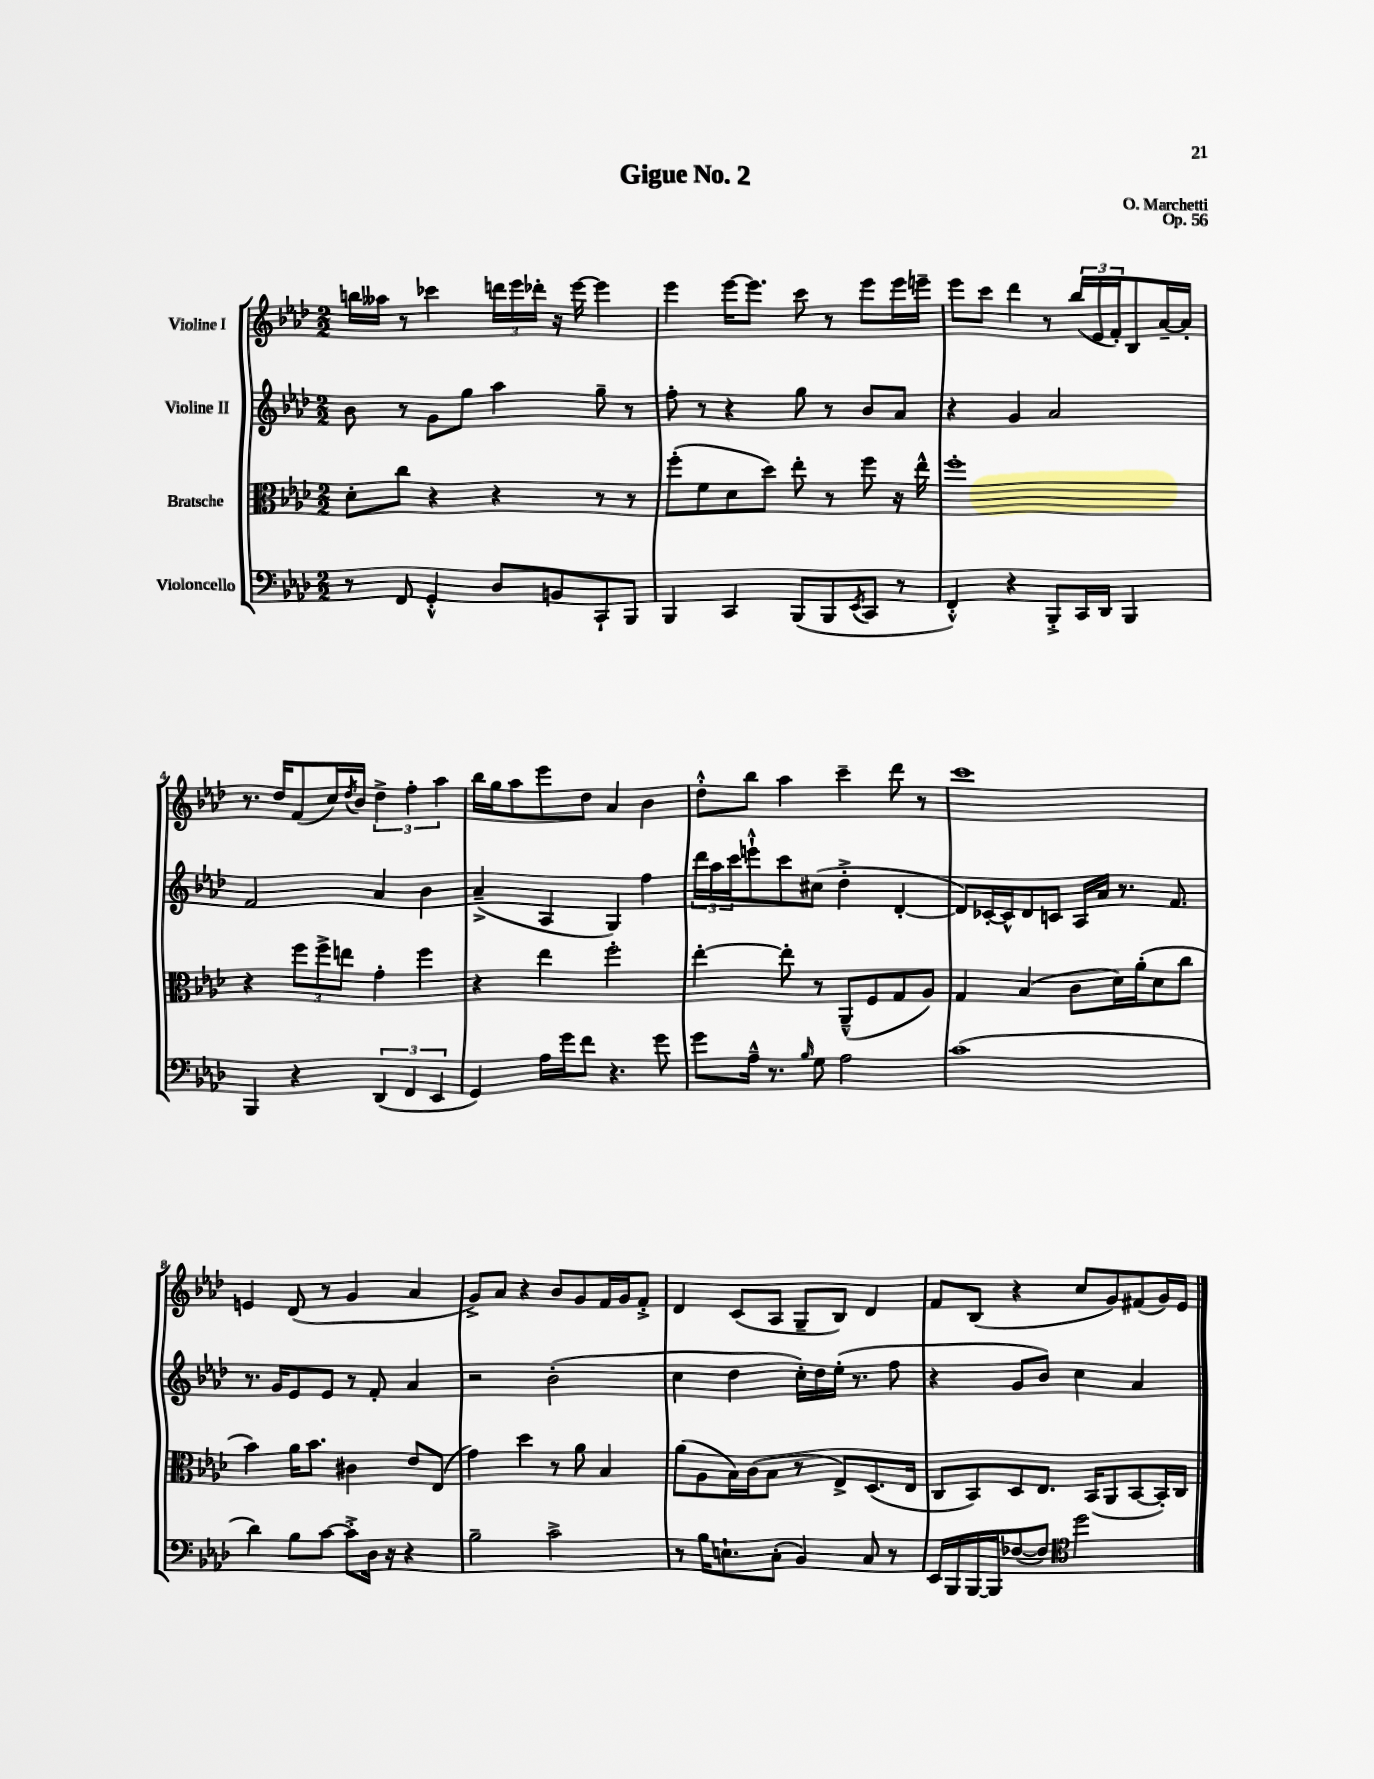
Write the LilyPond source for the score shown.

\header { title = "Gigue No. 2" composer = "O. Marchetti" opus = "Op. 56" }
<<
\new StaffGroup <<
\new Staff = "s0" \with { instrumentName = "Violine I" } {
    \clef treble \key aes \major \numericTimeSignature \time 2/2
    b''16 aeses''16 r8 ces'''4 \tuplet 3/2 { d'''16 ees'''16 des'''16-. } r16 ees'''16~ ees'''4 |
    ees'''4 ees'''16~ ees'''8. c'''8 r8 ees'''8 ees'''16 e'''16-- |
    ees'''8 c'''8 des'''4 r8 \tuplet 3/2 { bes''16( ees'16 f'16-.) } bes8 aes'16~-- aes'16-. |
    r8. des''16 f'8( c''16) \acciaccatura { des''8 } bes'16 \tuplet 3/2 { des''4-> f''4-. aes''4 } |
    bes''16 g''16 aes''8 ees'''8 des''8 aes'4 bes'4 |
    des''8-.-^ bes''8 aes''4 c'''4-- des'''8 r8 |
    c'''1 |
    e'4 des'8( r8 g'4 aes'4 |
    g'8->) aes'8 r4 bes'8 g'8 f'16 g'16 f'8-.-> |
    des'4 c'8( aes8 g8-- bes8) des'4 |
    f'8 bes8( r4 c''8 g'8) fis'8( g'16) ees'16 \bar "|." |
}
\new Staff = "s1" \with { instrumentName = "Violine II" } {
    \clef treble \key aes \major \numericTimeSignature \time 2/2
    bes'8 r8 g'8 g''8 aes''4 g''8-- r8 |
    f''8-. r8 r4 g''8 r8 bes'8 aes'8 |
    r4 g'4 aes'2 |
    f'2 aes'4 bes'4 |
    aes'4--->( aes4 g4) f''4 |
    \tuplet 3/2 { des'''16 aes''16 c'''16 } e'''8-!-^ c'''8 cis''8( des''4-.-> des'4~-. |
    des'8) ces'16~-. ces'16-^ des'8 c'8 aes16 aes'16 r8. f'8. |
    r8. g'16 ees'8 ees'8 r8 f'8-. aes'4 |
    r2 bes'2-.( |
    c''4 des''4 c''16-.) des''16 ees''16-.( r8. f''8 |
    r4 g'8 bes'8) c''4 aes'4 \bar "|." |
}
\new Staff = "s2" \with { instrumentName = "Bratsche" } {
    \clef alto \key aes \major \numericTimeSignature \time 2/2
    des'8-. c''8 r4 r4 r8 r8 |
    f''8-.( f'8 des'8 des''8) ees''8-. r8 f''8 r16 ees''16-^ |
    f''1-. |
    r4 \tuplet 3/2 { f''8 f''8-> e''8 } g'4-. f''4 |
    r4 ees''4 f''2-. |
    ees''4~-. ees''8-. r8 aes,8---^( f8 g8 aes8) |
    g4 bes4( c'8 des'16) aes'16-.( des'8 c''8 |
    bes'4) aes'16 bes'8. cis'4 ees'8 ees8( |
    g'4) des''4 r8 aes'8 bes4 |
    aes'8( aes8 bes16) c'16( bes8 r8 ees8->) des8.( ees16 |
    c8 bes,8) des8 ees8. bes,16( aes,8 bes,8~ bes,16-.) c16 \bar "|." |
}
\new Staff = "s3" \with { instrumentName = "Violoncello" } {
    \clef bass \key aes \major \numericTimeSignature \time 2/2
    r8 f,8 g,4-.-^ des8 b,8 c,8-! bes,,8 |
    bes,,4 c,4 bes,,8( bes,,8 \acciaccatura { ees,8 } c,8 r8 |
    f,4-.-^) r4 bes,,8-.-> c,16 des,16 bes,,4 |
    bes,,4 r4 \tuplet 3/2 { des,4( f,4 ees,4 } |
    g,4) aes16 g'16 f'8 r4. g'8 |
    g'8 aes16---^ r8. \grace { bes16 } g8 aes2 |
    c'1( |
    des'4) bes8 c'8~ c'8-.-> des16 r16 r4 |
    bes2-- c'2-> |
    r8 bes16 e8.-! c8-.( bes,4) c8 r8 |
    ees,16 bes,,16 bes,,16~ bes,,16 fes8~( fes8) \clef tenor des''2 \bar "|." |
}
>>
>>
